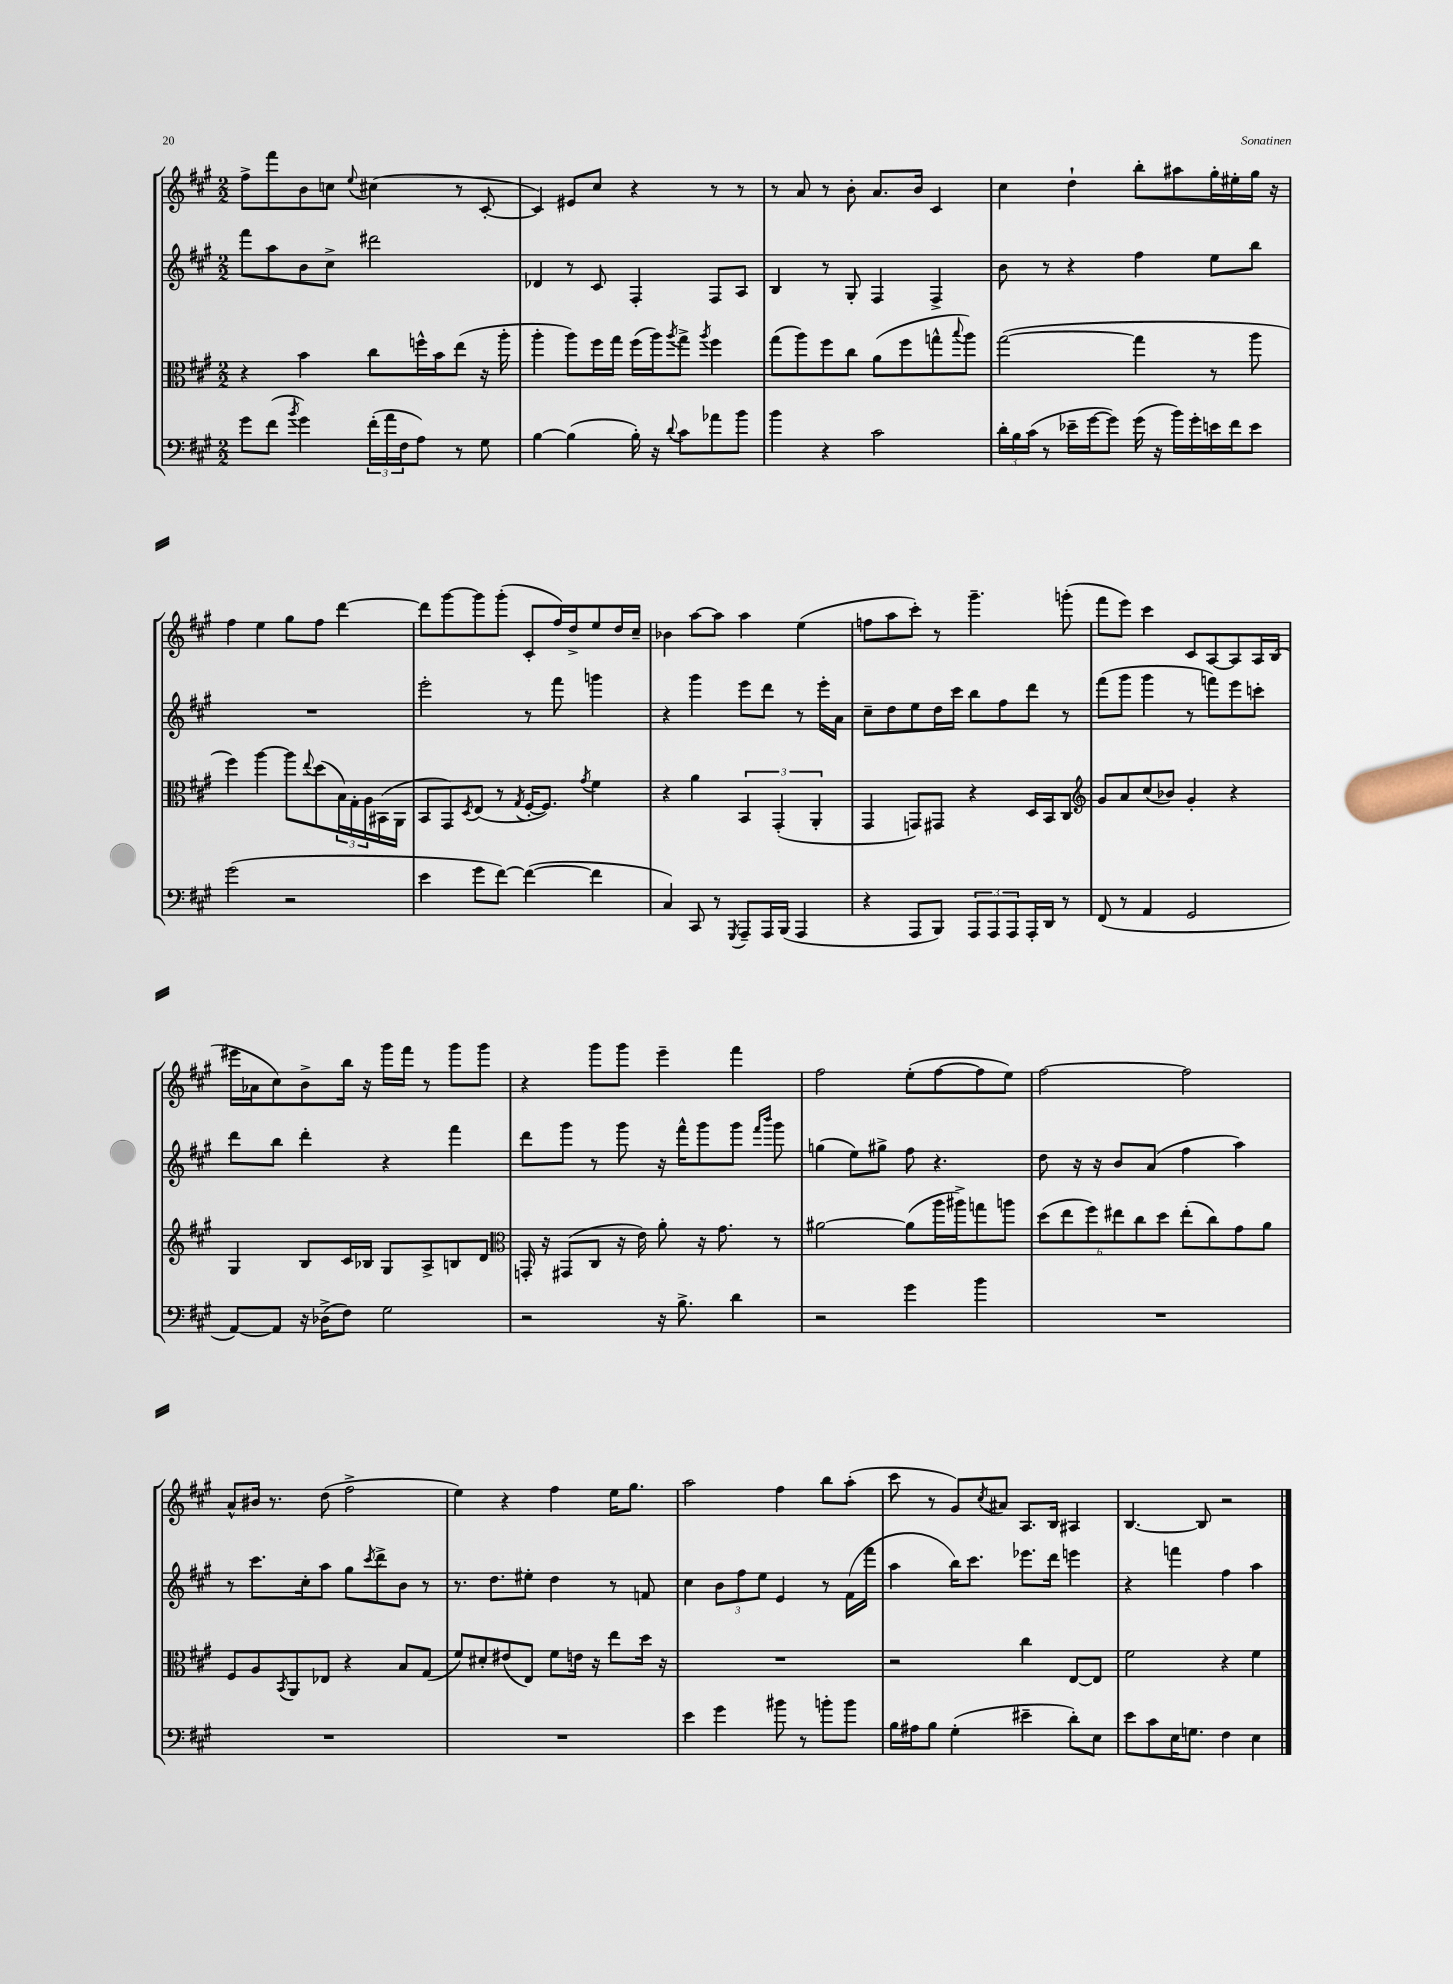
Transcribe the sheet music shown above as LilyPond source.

<<
\new StaffGroup <<
\new Staff = "s0" {
    \clef treble \key a \major \numericTimeSignature \time 2/2
    fis''8-> fis'''8 b'8 c''8 \appoggiatura { e''8 } cis''4( r8 cis'8~-. |
    cis'4) eis'8 cis''8 r4 r8 r8 |
    r8 a'8 r8 b'8-. a'8. b'16 cis'4 |
    cis''4 d''4-! b''8-. ais''8 gis''16-. eis''16-. gis''16 r16 |
    fis''4 e''4 gis''8 fis''8 d'''4~ |
    d'''8 gis'''8~ gis'''8 gis'''8-.( cis'8-. fis''16) d''16-> e''8 d''16 cis''16-- |
    bes'4 a''8~ a''8 a''4 e''4( |
    f''8 a''8 cis'''8-.) r8 gis'''4.-- g'''8-.( |
    fis'''8 e'''8) cis'''4 cis'8 a8~ a8 a16 b16( |
    eis'''16 aes'16 cis''8) b'8-> b''16 r16 gis'''16 fis'''16 r8 gis'''8 gis'''8 |
    r4 gis'''8 gis'''8 e'''4-- fis'''4 |
    fis''2 e''8-.( fis''8~ fis''8 e''8) |
    fis''2~ fis''2 |
    a'8-^ bis'16 r8. d''8( fis''2-> |
    e''4) r4 fis''4 e''16 gis''8. |
    a''2 fis''4 b''8 a''8-.( |
    cis'''8 r8 gis'8) \acciaccatura { cis''8 } ais'8 a8. b16 ais4 |
    b4.~ b8 r2 \bar "|." |
}
\new Staff = "s1" {
    \clef treble \key a \major \numericTimeSignature \time 2/2
    fis'''8 a''8 b'8 cis''8-> dis'''2 |
    des'4 r8 cis'8 fis4-. fis8 a8 |
    b4 r8 gis8-. fis4 fis4-> |
    b'8 r8 r4 fis''4 e''8 b''8 |
    R1 |
    e'''2-. r8 fis'''8 g'''4 |
    r4 gis'''4 e'''8 d'''8 r8 e'''16-. a'16 |
    cis''8-- d''8 e''8 d''16 cis'''16 b''8 fis''8 d'''8 r8 |
    fis'''8( gis'''8 gis'''4 r8 f'''8) e'''8 c'''8-. |
    d'''8 b''8 d'''4-. r4 fis'''4 |
    d'''8 gis'''8 r8 gis'''8 r16 fis'''16-^ gis'''8 gis'''8 \grace { fis'''16 b'''16 } gis'''8 |
    g''4( e''8) gis''8-> fis''8 r4. |
    d''8 r16 r16 b'8 a'8( fis''4 a''4) |
    r8 cis'''8. cis''16-. a''8 gis''8 \acciaccatura { cis'''8 } d'''8-> b'8 r8 |
    r8. d''8. eis''8-. d''4 r8 f'8 |
    cis''4 \tuplet 3/2 { b'8 fis''8 e''8 } e'4 r8 fis'16( fis'''16 |
    a''4 b''16) cis'''8. ees'''8. d'''16 e'''4 |
    r4 f'''4 fis''4 a''4 \bar "|." |
}
\new Staff = "s2" {
    \clef alto \key a \major \numericTimeSignature \time 2/2
    r4 b'4 cis''8 f''16-^ b'16 e''8( r16 a''16-. |
    a''4-. a''8) fis''16 gis''16 fis''16( a''16) \acciaccatura { a''8 } gis''8-> \acciaccatura { a''8 } fis''4 |
    gis''8( a''8) fis''8 cis''8 a'8( fis''8 g''8-^ \appoggiatura { b''8 } a''8) |
    gis''2~( gis''4 r8 a''8 |
    fis''4) a''4~ a''8 \appoggiatura { e''8 } d''8( \tuplet 3/2 { b16) gis16-. a16 } bis,16( a,16 |
    b,8 gis,8) \acciaccatura { d8 } e8( r8 \acciaccatura { gis8 } fis16~-. fis8.) \acciaccatura { gis'8 } fis'4 |
    r4 a'4 \tuplet 3/2 { b,4 gis,4-.( a,4-. } |
    gis,4 g,8) gis,8 r4 d16 b,16 cis8 |
    \clef treble gis'8 a'8 cis''8( bes'8) gis'4-. r4 |
    gis4 b8 cis'16 bes16 gis8 a8-> b8 d'8 |
    \clef alto g,16-. r16 gis,8( cis8 r16 e'16) a'8-. r16 gis'8. r8 |
    ais'2~ ais'8( a''16 ais''16->) g''8 a''8 |
    \tuplet 6/4 { d''8( e''8 fis''8) eis''8 cis''8 d''8 } eis''8-.( cis''8) gis'8 a'8 |
    fis8 a8 \acciaccatura { b,8 } a,8 ees8 r4 b8 gis8( |
    fis'8) dis'8-. eis'8( e8) fis'8 e'16 r16 e''8 d''16 r16 |
    R1 |
    r2 cis''4 e8~ e8 |
    fis'2 r4 fis'4 \bar "|." |
}
\new Staff = "s3" {
    \clef bass \key a \major \numericTimeSignature \time 2/2
    gis'8 fis'8( \acciaccatura { b'8 } gis'4) \tuplet 3/2 { fis'16-.( a'16 fis16 } a8) r8 gis8 |
    b4~ b4( b16-.) r16 \appoggiatura { d'8 } cis'8 aes'8 b'8 |
    b'4 r4 cis'2 |
    \tuplet 3/2 { d'16-. b16 cis'16( } r8 ees'16-- gis'16~ gis'8) gis'16( r16 b'16) gis'16-. e'16 fis'16 e'8 |
    gis'2( r2 |
    e'4 gis'8 fis'8~) fis'4~( fis'4 |
    cis4) cis,8 r8 \acciaccatura { gis,,8 } a,,8-- a,,16 b,,16( a,,4 |
    r4 a,,8 b,,8) \tuplet 3/2 { a,,8 a,,8 a,,8 } a,,16-. d,16 r8 |
    fis,8( r8 a,4 gis,2 |
    a,8~) a,8 r16 des16->( fis8) gis2 |
    r2 r16 b8.-> d'4 |
    r2 gis'4 b'4 |
    R1 |
    R1 |
    R1 |
    e'4 gis'4 bis'8 r8 b'8-. b'8 |
    b16 ais16 b8 gis4-.( eis'4-- d'8-.) e8 |
    e'8 cis'8 e16 g8. fis4 e4 \bar "|." |
}
>>
>>
\layout { \context { \Score \remove "Bar_number_engraver" } }
